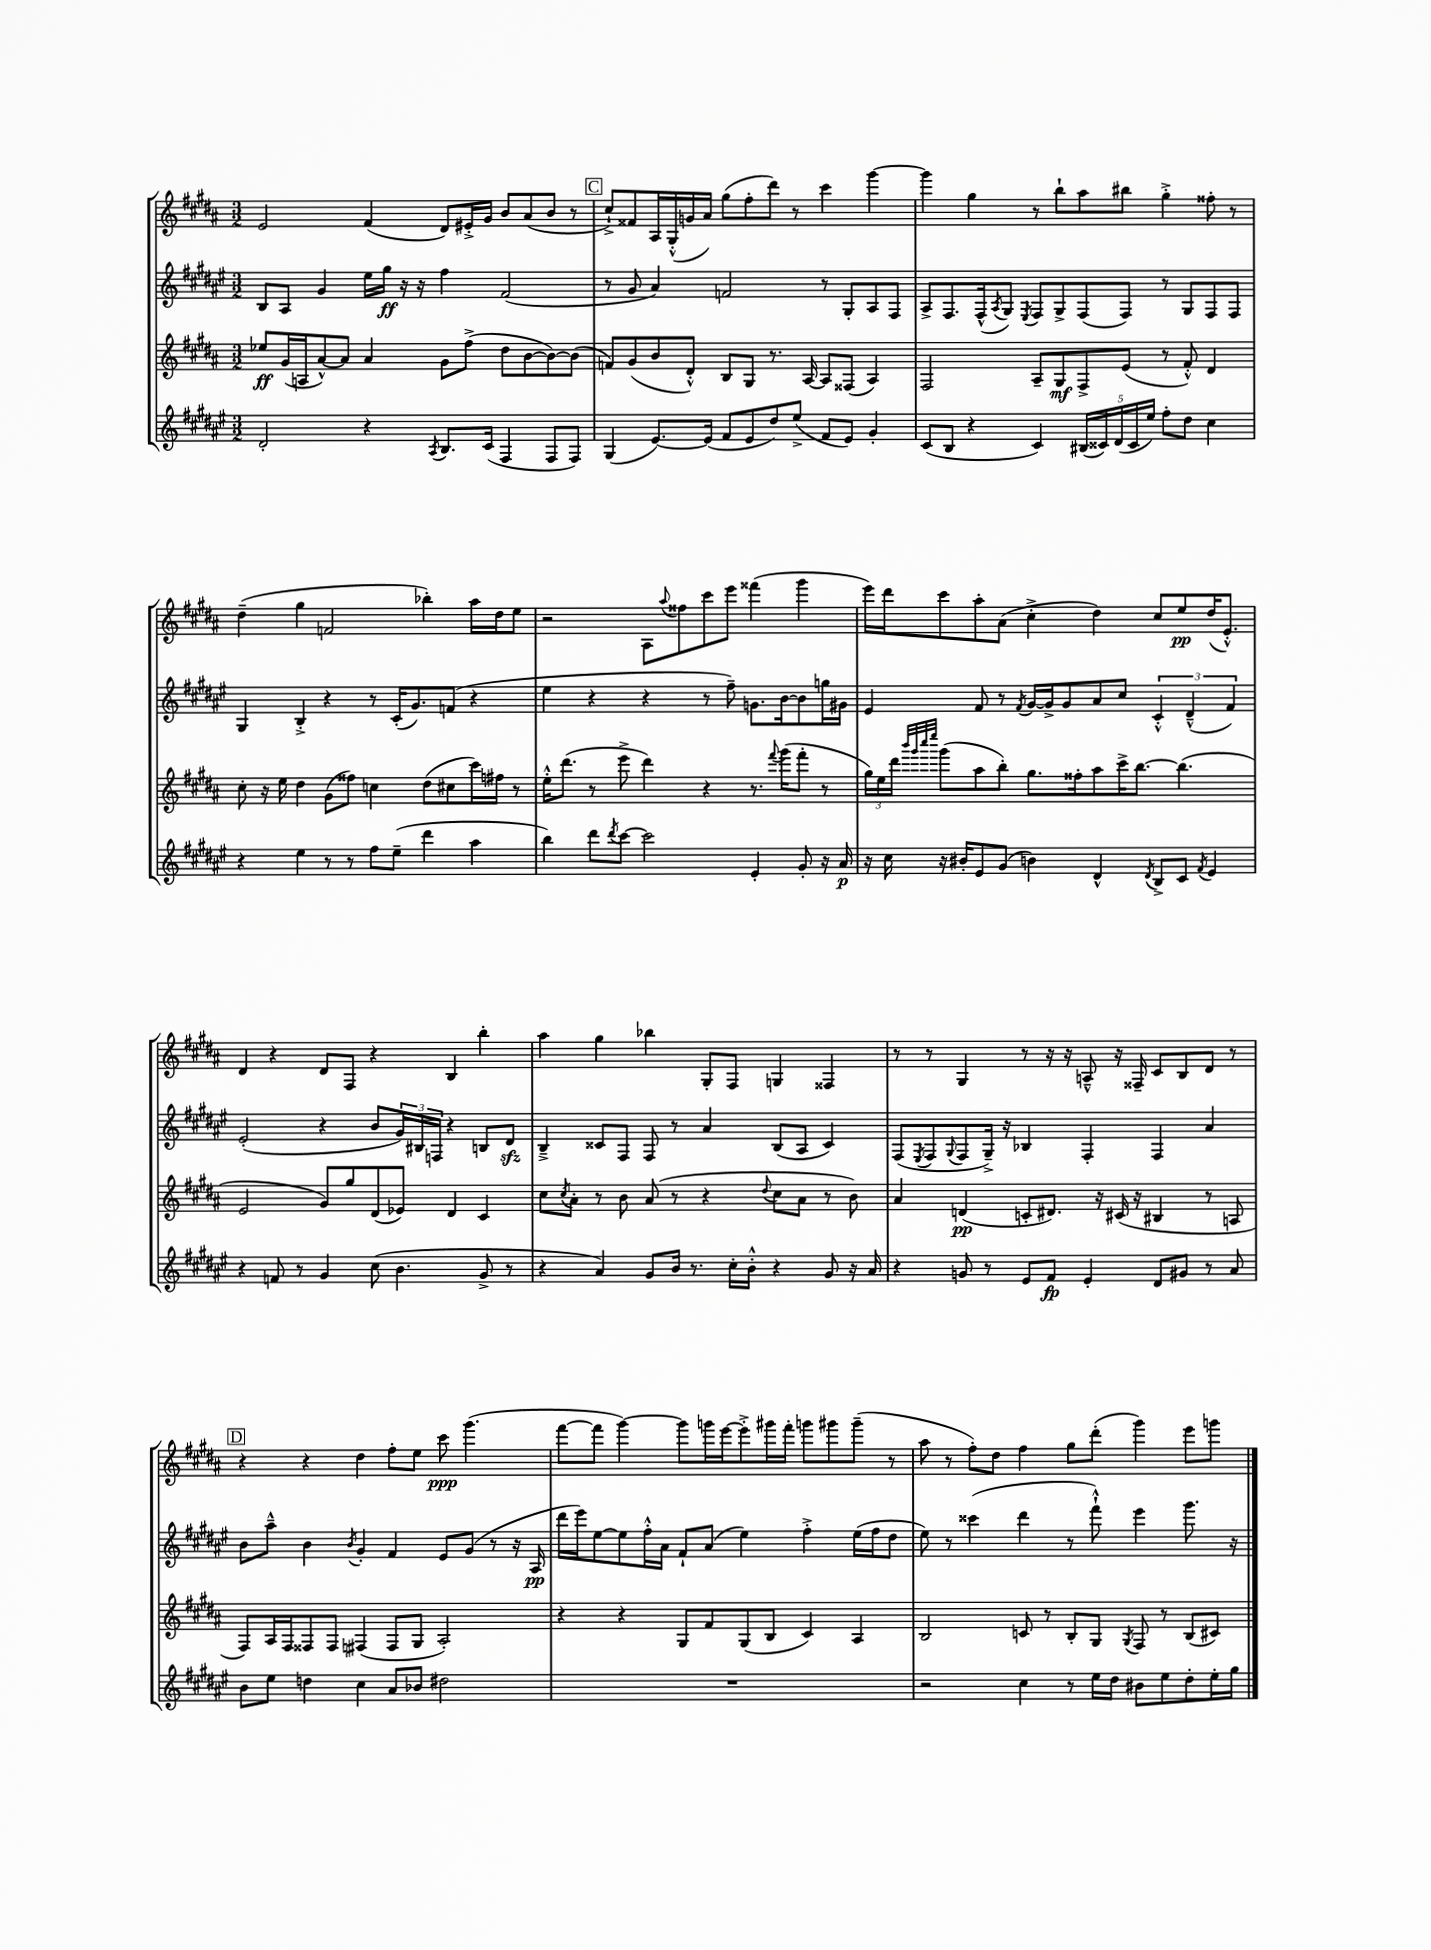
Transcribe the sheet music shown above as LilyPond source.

<<
\new StaffGroup <<
\new Staff = "s0" {
    \clef treble \key b \major \numericTimeSignature \time 3/2
    e'2 fis'4( dis'8) eis'16-.-> gis'16 b'8 ais'8( b'8 r8 |
    \mark \markup { \box "C" } cis''8-!->) fisis'8 ais16 gis16-.-^( g'16 ais'16) gis''8( fis''8-. dis'''8) r8 cis'''4 gis'''4~ |
    gis'''4 gis''4 r8 b''8-! ais''8 bis''8 gis''4-.-> fisis''8-. r8 |
    dis''4--( gis''4 f'2 bes''4-.) ais''16 dis''16 e''8 |
    r2 ais8 \appoggiatura { ais''8 } fisis''8 cis'''8 e'''8 fisis'''4( gis'''4 |
    e'''16) dis'''16 cis'''8 ais''8-. ais'8( cis''4-.-> dis''4) cis''8 e''8\pp dis''16( e'8.-.-^) |
    dis'4 r4 dis'8 fis8 r4 b4 b''4-. |
    ais''4 gis''4 bes''4 gis8-. fis8 g4 fisis4 |
    r8 r8 gis4 r8 r16 r16 a8---^ r16 fisis16-- cis'8 b8 dis'8 r8 |
    \mark \markup { \box "D" } r4 r4 dis''4 fis''8-. e''8 cis'''8\ppp gis'''4.( |
    fis'''8~ fis'''8 gis'''4~) gis'''8 g'''16 e'''16~ e'''8-.-> gis'''16 fis'''16-. g'''8 gis'''8 gis'''8--( r8 |
    ais''8 r8 fis''8-.) dis''8 fis''4 gis''8 dis'''8-.( gis'''4) e'''8 g'''8 \bar "|." |
}
\new Staff = "s1" {
    \clef treble \key fis \major \numericTimeSignature \time 3/2
    b8 ais8 gis'4 eis''16 gis''16\ff r16 r16 fis''4 fis'2( |
    \mark \markup { \box "C" } r8 gis'8 ais'4) f'2 r8 gis8-. ais8 fis8 |
    ais8-> fis8. fis16-^( \acciaccatura { ais8 } gis8) \acciaccatura { eis8 } fis8 gis8-> fis8( fis8) r8 gis8 fis8 fis8 |
    gis4 b4-.-> r4 r8 cis'16-.( gis'8.) f'8( r4 |
    eis''4 r4 r4 r8 fis''8--) g'8. b'16~ b'8 g''16 gis'16 |
    eis'4 fis'8 r8 \acciaccatura { fis'8 } gis'16~ gis'16-> gis'8 ais'8 cis''8 \tuplet 3/2 { cis'4-.-^ dis'4---^( fis'4) } |
    eis'2-.( r4 b'8 \tuplet 3/2 { gis'16) bis16 f16 } r4 b8 dis'8\sfz |
    b4---> cisis'8 fis8 fis8 r8 ais'4 b8( ais8 cisis'4) |
    fis8( \acciaccatura { eis8 } fis8 \appoggiatura { gis8 } fis8 gis16--->) r16 bes4 fis4-. fis4 ais'4 |
    \mark \markup { \box "D" } b'8 ais''8---^ b'4 \acciaccatura { b'8 } gis'4-. fis'4 eis'8 gis'8( r8 r16 ais16\pp |
    dis'''16 eis'''16) eis''8~ eis''8 fis''16-.-^ ais'16 fis'8-! ais'8( eis''4) fis''4-.-> eis''16( fis''16 dis''8 |
    eis''8) r8 cisis'''4( dis'''4 r8 fis'''8-!-^) eis'''4 gis'''8. r16 \bar "|." |
}
\new Staff = "s2" {
    \clef treble \key b \major \numericTimeSignature \time 3/2
    ees''8\ff gis'16( a16 ais'8~-^) ais'8 ais'4 gis'8 fis''8->( dis''8 b'8~ b'8~) b'8( |
    \mark \markup { \box "C" } f'8) gis'8( b'8 dis'8-.-^) b8 gis8 r8. ais16~ ais8 fisis8( ais4) |
    fis2 ais8-- gis8\mf fis8-> e'8( r8 fis'8-.-^) dis'4 |
    cis''8-. r16 e''16 dis''4 gis'8( fisis''8) c''4 dis''8( cis''8 cis'''16) fis''16 r8 |
    e''16-.-^ dis'''8.( r8 e'''8-> dis'''4) r4 r8. \appoggiatura { fis'''8 } gis'''16( fis'''8-. r8 |
    \tuplet 3/2 { gis''16) e''16 dis'''16 } \grace { b'''32 gis'''32 cis''''32 e''''32 } gis'''8( ais''8 b''8-.) gis''8. fisis''16-. ais''8 cis'''16-> b''8.~ b''4.( |
    e'2 gis'8) gis''8 dis'8( ees'8) dis'4 cis'4 |
    cis''8 \acciaccatura { cis''8 } ais'8-. r8 b'8 ais'8( r8 r4 \appoggiatura { dis''8 } cis''8 ais'8 r8 b'8) |
    ais'4 d'4\pp( c'8-. dis'8.) r16 cis'16( r16 bis4 r8 a8 |
    \mark \markup { \box "D" } fis8) ais16 fis16 fisis8 fisis8 fis4( fis8 gis8 ais2-.) |
    r4 r4 gis8 fis'8 gis8( b8 cis'4) ais4 |
    b2 c'8 r8 b8-. gis8 \acciaccatura { gis8 } fis8 r8 b8( cis'8) \bar "|." |
}
\new Staff = "s3" {
    \clef treble \key fis \major \numericTimeSignature \time 3/2
    dis'2-. r4 \acciaccatura { ais8 } b8. cis'16( fis4 fis8 fis8) |
    \mark \markup { \box "C" } gis4( eis'8.~) eis'16( fis'8 eis'8 dis''8) eis''8->( fis'8 eis'8) gis'4-. |
    cis'8( b8 r4 cis'4) \tuplet 5/4 { bis16( cisis'16) dis'16( cisis'16 eis''16) } fis''8-. dis''8 cis''4 |
    r4 eis''4 r8 r8 fis''8 eis''8--( dis'''4 ais''4 |
    b''4) dis'''8 \acciaccatura { dis'''8 } cis'''8~ cis'''2 eis'4-. gis'8-. r16 ais'16\p |
    r16 cis''16 r16 bis'16-. eis'8 gis'8( b'4) dis'4-^ \acciaccatura { dis'8 } b8-> cis'8 \acciaccatura { fis'8 } eis'4 |
    r4 f'8 r8 gis'4 cis''8( b'4. gis'8-> r8 |
    r4 ais'4) gis'8 b'16 r8. cis''16-. b'16-.-^ r4 gis'8 r16 ais'16 |
    r4 g'8 r8 eis'8 fis'8\fp eis'4-. dis'8 gis'8 r8 ais'8 |
    \mark \markup { \box "D" } b'8 eis''8 d''4 cis''4 ais'8 bes'8 dis''2 |
    R1. |
    r2 cis''4 r8 eis''16 dis''16 bis'8 eis''8 dis''8-. eis''16-. gis''16 \bar "|." |
}
>>
>>
\layout { \context { \Score \remove "Bar_number_engraver" } }
